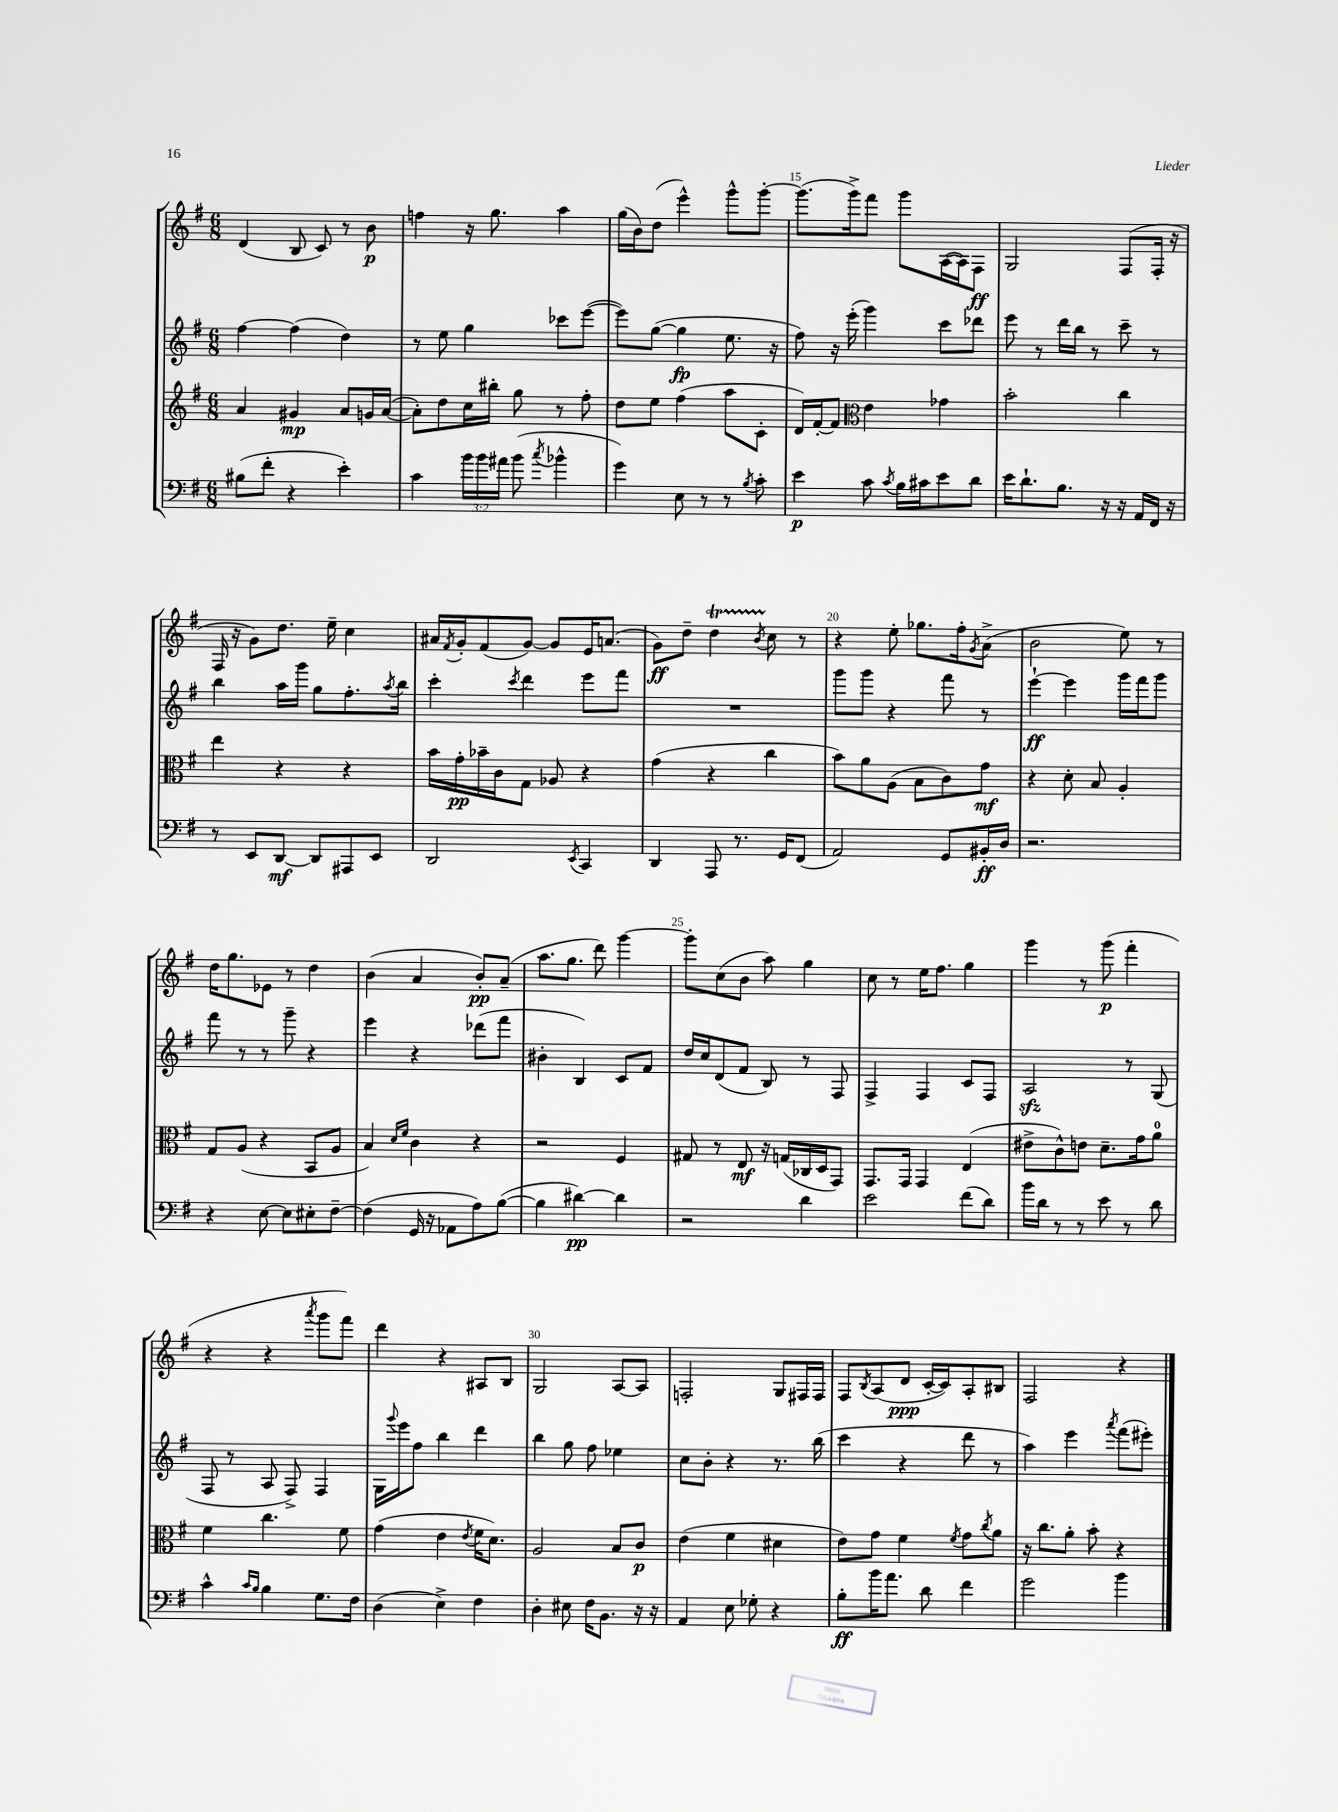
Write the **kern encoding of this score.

**kern	**kern	**kern	**kern
*staff4	*staff3	*staff2	*staff1
*clefF4	*clefG2	*clefG2	*clefG2
*k[f#]	*k[f#]	*k[f#]	*k[f#]
*M6/8	*M6/8	*M6/8	*M6/8
(8B#	4a	[4ff#	(4d
8f#'	.	.	.
4r	4g#	(4ff#]	8B
.	.	.	8c)
4e')	8a	4dd)	8r
.	16g	.	8b
.	([16a	.	.
=	=	=	=
4c	8a'])	8r	4ff
.	8dd	8ee	.
24b	16cc	4gg	16r
24b	.	.	.
.	16bb#'	.	8.gg
24a#	.	.	.
(8b	8gg	.	.
8qcc	.	.	.
4b-^^	8r	8ccc-	4aa
.	8ff#'	([8eee	.
=	=	=	=
4g)	8dd	8eee])	(16gg
.	.	.	16b)
.	8ee	([8gg	(8dd
8E	(4ff#	4gg]	4eee^^)
8r	.	.	.
8r	8aa	8.ee	8ggg^^
8qB	.	.	.
8c'	8c'	.	[8ggg'
.	.	16r	.
=	=	=	=
4e	16d)	8ff#)	(8.ggg]
.	[16f#'	.	.
.	8f#]	16r	.
.	.	(16eee'	16ggg^)
*	*clefC3	*	*
8c	4e	4ggg)	8fff#
8qc	.	.	.
16B	.	.	8ggg
16c#	.	.	.
8e	4g-	8ccc	([16A
.	.	.	16A])
8d	.	8ddd-	8F#
=	=	=	=
16e	2b'	8eee	2G
8.d`	.	.	.
.	.	8r	.
8.B	.	16ddd	.
.	.	16bb	.
.	.	8r	.
16r	.	.	.
16r	4cc	8ccc~	(8F#
16AA	.	.	.
16FF#	.	8r	16F#'
16r	.	.	16r
=	=	=	=
8r	4ee	4bb	16F#
.	.	.	16r
8EE	.	.	8g)
[8DD	4r	16aa	8.dd
.	.	16ggg	.
8DD]	.	8gg	.
.	.	.	16ee~
8AAA#	4r	8.ff#'	4cc
8EE	.	.	.
.	.	8qaa	.
.	.	16bb	.
=	=	=	=
2DD	16b	4ccc'	16a#
.	.	.	8qf#
.	16g'	.	16g'
.	16b-~	.	(8f#
.	16c	.	.
.	.	8qccc	.
.	8G	4ddd	[8g)
.	8A-	.	8g]
8qEE	.	.	.
4CC	4r	8eee	16e
.	.	.	(8.a
.	.	8fff#	.
=	=	=	=
4DD	(4g	2.r	8g)
.	.	.	8dd~
8AAA	4r	.	4dd
8.r	.	.	.
.	.	.	8qb
.	4cc	.	8cc
16GG	.	.	.
(8FF#	.	.	8r
=	=	=	=
2AA)	8b)	8ggg	4r
.	8a	8ggg	.
.	(8A	4r	8ee'
.	8B	.	8.gg-
8GG	8c)	8fff#	.
.	.	.	16ff#'
.	.	.	8qg
16BB#'	8g	8r	(8a^
16D	.	.	.
=	=	=	=
2.r	4r	[4eee`	2b
.	8d'	4eee]	.
.	8B	.	.
.	4A'	16ggg	8ee)
.	.	16fff#	.
.	.	8ggg	8r
=	=	=	=
4r	8G	8fff#	16dd
.	.	.	8.gg
.	(8A	8r	.
[8E	4r	8r	8e-
8E]	.	8ggg~	8r
8E#'	8BB	4r	4dd
[8F#~	8A	.	.
=	=	=	=
(4F#]	4B)	4eee	(4b
.	16qqd	.	.
.	16qqf#	.	.
16GG	4c	4r	4a
16r	.	.	.
8AA-	.	.	.
8A)	4r	(8ddd-	8b')
([8B	.	8fff#	(8a~
=	=	=	=
4B]	2r	4b#'	8.aa
.	.	.	8.gg
[4d#)	.	4B)	.
.	.	.	8ddd)
4d#]	4F#	8c	[4ggg
.	.	8f#	.
=	=	=	=
2r	8G#	16dd	8ggg']
.	.	16cc	.
.	8r	(8d	(8cc
.	8E	8f#	8b
.	16r	8B)	8aa)
.	(16G	.	.
4d	16C-	8r	4gg
.	16D	.	.
.	8GG)	8F#	.
=	=	=	=
2e	8.GG	4F#^	8cc
.	.	.	8r
.	16GG	.	.
.	4GG	4F#	16ee
.	.	.	8.ff#
(8f#	(4E	8c	4gg
8d)	.	8F#	.
=	=	=	=
16b	8e#^	2A	4ggg
16d	.	.	.
8r	8c^^)	.	.
8r	8e	.	8r
8e	8.d~	.	(8ggg
8r	.	8r	4fff#'
.	16g	.	.
8d	8a	(8G	.
=	=	=	=
4c^^	4f#	8F#	4r
.	.	8r	.
16qqc	.	.	.
16qqB	.	.	.
4B	4.cc	8A	4r
.	.	8F#^)	.
.	.	.	8qaaa
8.G	.	4F#	8ggg
.	8f#	.	8fff#)
16F#	.	.	.
=	=	=	=
(4D	(4g	16G	4ddd
.	.	8qqggg	.
.	.	16eee	.
.	.	8ff#	.
4E^)	4e	4bb	4r
.	8qe	.	.
4F#	16f#	4ddd	8A#
.	8.d)	.	.
.	.	.	8B
=	=	=	=
4D'	2A	4bb	2G
8E#	.	8gg	.
16F#	.	8ff#	.
8.BB	.	.	.
.	8B	4ee-	[8A
16r	8c	.	8A]
16r	.	.	.
=	=	=	=
4AA	(4e	8cc	2F'
.	.	8b'	.
8E	4f#	4r	.
8G-'	.	.	.
4r	4d#	8.r	8G
.	.	.	16F#
.	.	(16bb	16F#
=	=	=	=
8B'	8e)	4ccc	8F#
.	.	.	8qB
16b	8g	.	(8A
8.a	.	.	.
.	4f#	4r	8d
8d	.	.	[16c'
.	.	.	16c])
.	8qf#	.	.
4f#	8g	8ddd	8A'
.	8qcc	.	.
.	8a	8r	8B#
=	=	=	=
2g	16r	4aa)	2F#
.	8.cc	.	.
.	8a'	4eee	.
.	8b'	.	.
.	.	8qaaa	.
4b	4r	(8fff#	4r
.	.	8eee#')	.
==	==	==	==
*-	*-	*-	*-
